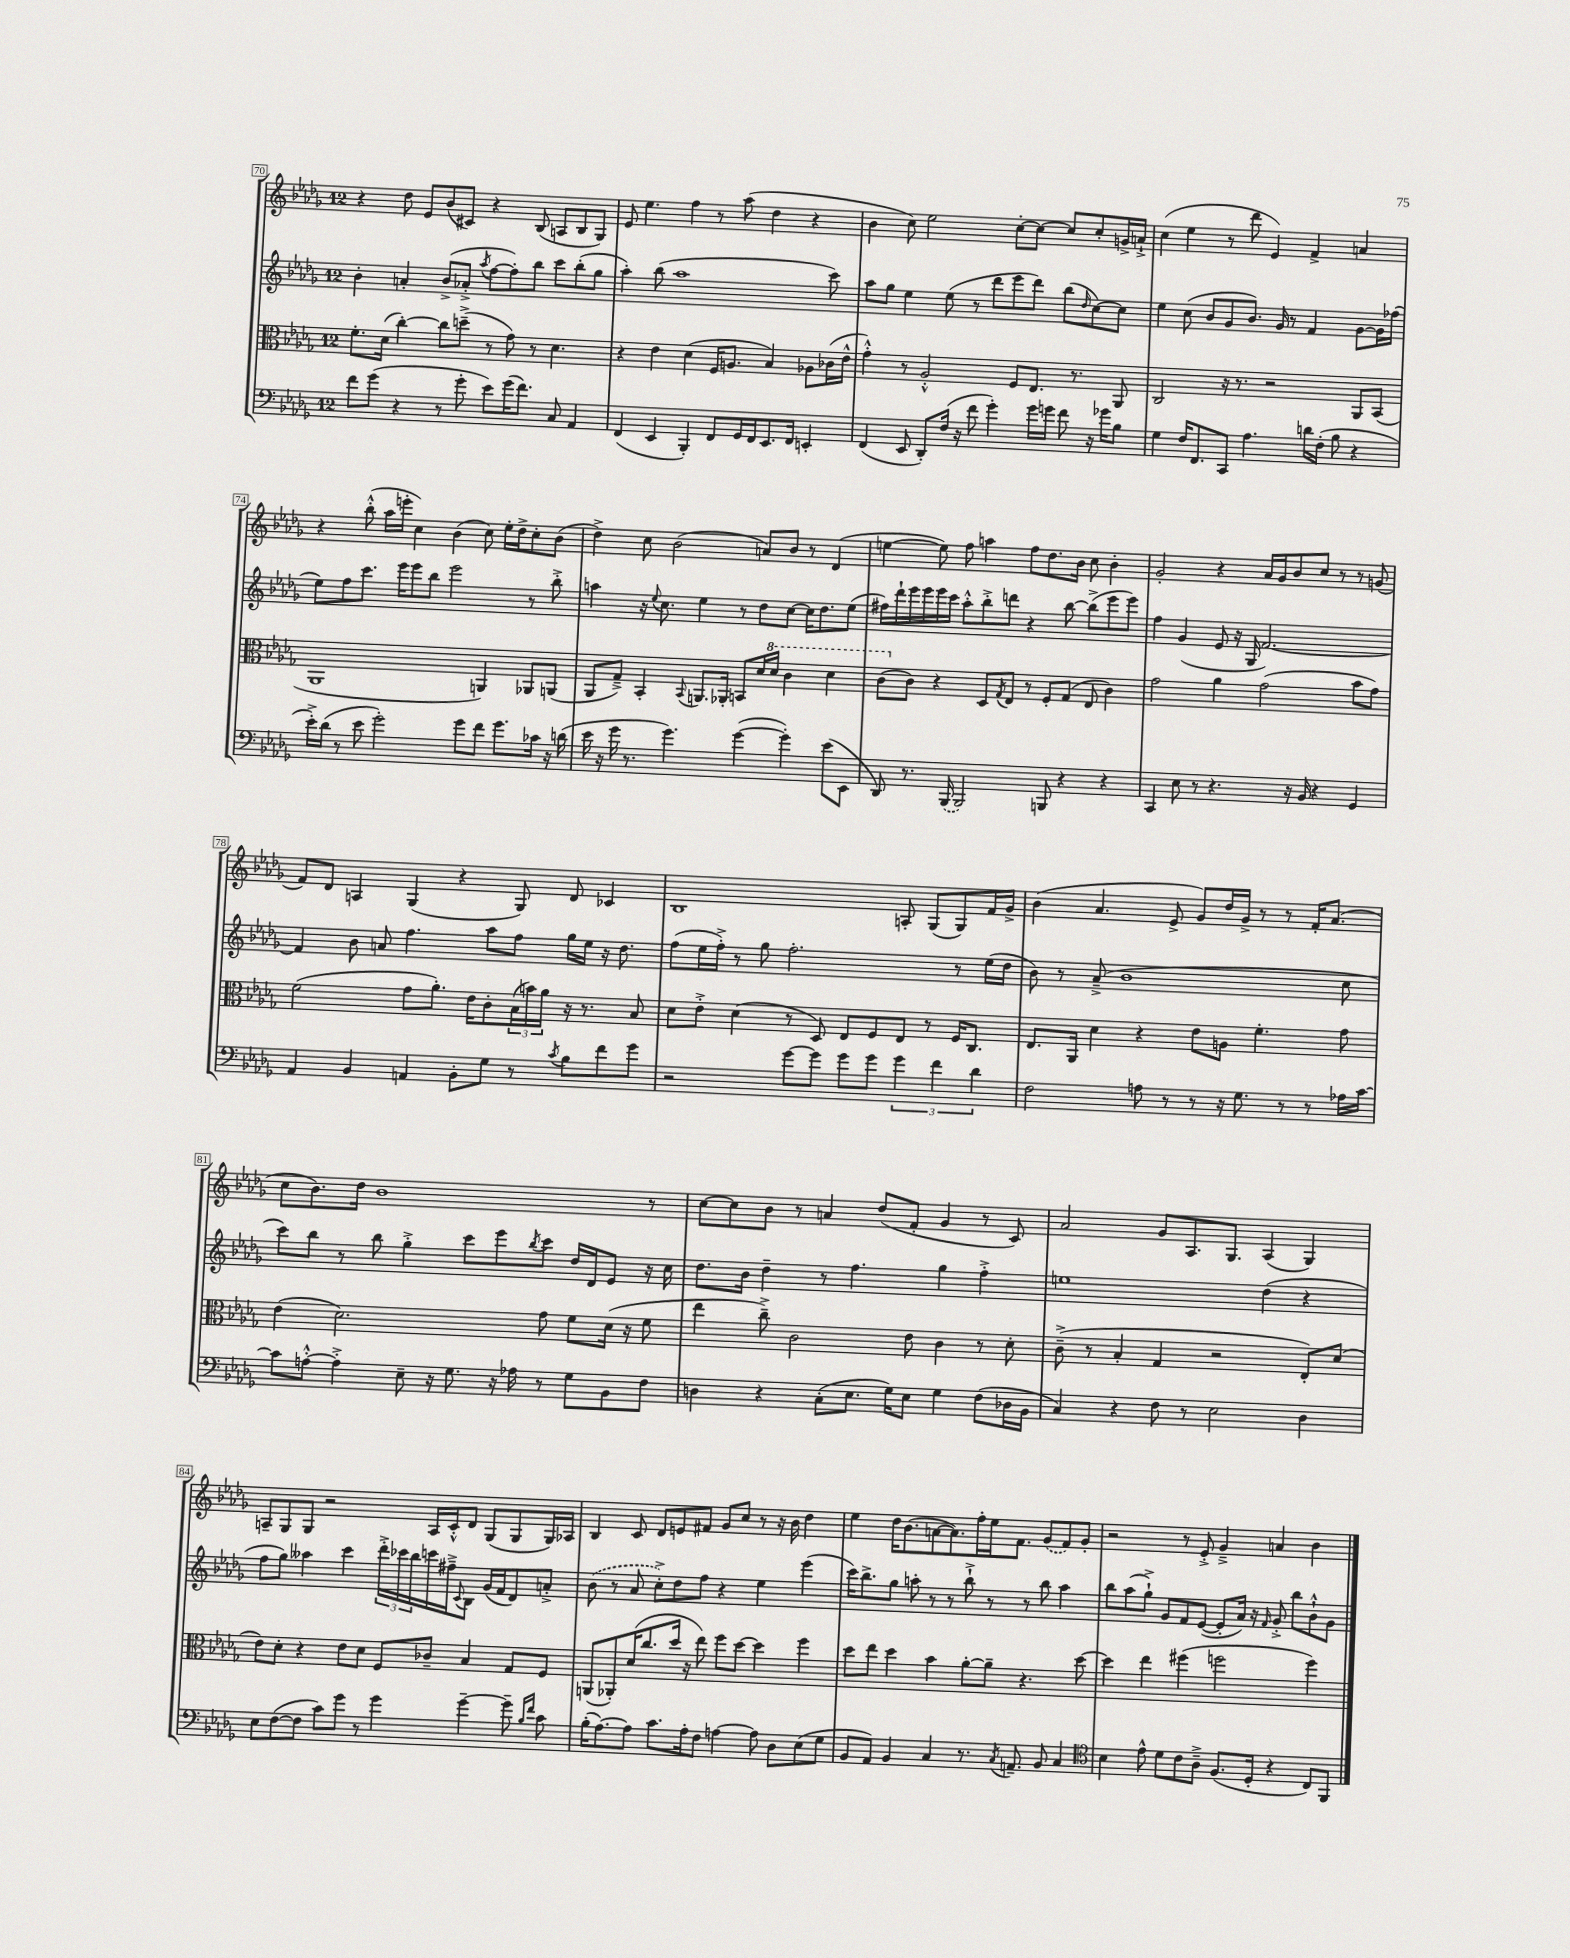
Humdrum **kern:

**kern	**kern	**kern	**kern
*part4	*part3	*part2	*part1
*staff4	*staff3	*staff2	*staff1
*clefF4	*clefC3	*clefG2	*clefG2
*k[b-e-a-d-g-]	*k[b-e-a-d-g-]	*k[b-e-a-d-g-]	*k[b-e-a-d-g-]
*M12/8	*M12/8	*M12/8	*M12/8
=70	=70	=70	=70
8f\L	8.f'\L	4b-'\	4r
(8g-\J	.	.	.
.	(16d-\Jk	.	.
4r	[4cc'\)	4an'/	8dd-\
.	.	.	8e-/L
8r	8cc\L]	(8b-^/L	(8b-/
8g-'\	(8ddn~^\J	8a-X'^/J	8c#X/J)
.	.	8qaa-/	.
8e-\L)	8r	[8ff\L	4r
(16g-\K	8g-\)	8ff'\])	.
8.f\J)	.	.	.
.	8r	8bb-\J	(8B-/
8C/	4.d-\	8ccc\L	8An/L
4AA-/	.	(8bb-'\	8B-/
.	.	8gg-\J	8G-/J)
=71	=71	=71	=71
(4FF/	4r	4aa-'\)	8e-/
.	.	.	4.ee-\
4EE-/	4e-\	(8bb-\	.
.	.	1aa-	.
4BBB-'/)	(4d-\	.	4ff\
8FF/L	16F/KL	.	8r
.	8.An/J	.	.
16GG-/L	.	.	(8aa-\
16FF/J	.	.	.
8.EE-/	4B-/)	.	4dd-\
16FF/Jk	.	.	.
4EEn'/	8A-X\L	.	4r
.	(16c-X\L	8ccc\)	.
.	16e-^^\JJ	.	.
=72	=72	=72	=72
(4FF/	4g-'^^\)	8aa-\L	4b-\
.	.	8gg-\J	.
8EE-/	8r	4ee-\	8cc\)
8DD-'/L)	2A-'^^/	.	2ee-\
(16F/Jk	.	(8ee-\	.
16r	.	.	.
8f\	.	8r	.
4g-'\)	.	8ddd-\L	.
.	8F/L	8eee-\	[8cc'\L
16g-\LL	8.E-/J	8ddd-\J)	8cc\J_
16gn\JJ	.	.	.
8f\	.	(8bb-\L	8cc/L]
.	8.r	.	.
.	.	16qqdd-/	.
16r	.	[8cc\)	8cc'/
16g-X\KL	.	.	.
8B-\J	8AA-/	8cc\J]	16gn^/L
.	.	.	16an`^/JJ
=73	=73	=73	=73
4G-\	2C/	4ee-\	(4cc\
16F/KL	.	(8cc\	4ee-\
8.FF/	.	.	.
.	.	8b-/L	.
8CC/J	16r	8g-/	8r
.	8.r	.	.
4.A-\	.	8.b-/J)	8ddd-\
.	2r	.	4e-/)
.	.	16g-/	.
.	.	8r	.
16dn\LL	.	4f/	4f^/
(16F'\JJ	.	.	.
8B-\	.	.	.
4r	8AA-/L	[8g-\L	4an/
.	(8BB-/J	16g-\L]	.
.	.	(16ff-X\JJ	.
!!LO:LB:g=z
=74	=74	=74	=74
16e-'^\LL)	1AA-	8ee-\L)	4r
(16d-\JJ	.	.	.
8r	.	8ff\	.
8e-\	.	8.ccc\J	(8bb-'^^\
2g-'\)	.	.	16aa-\LL
.	.	16eee-\KL	16eeen'\JJ
.	.	8eee-\	4cc\)
.	.	8bb-\J	.
.	.	2eee-\	(4b-\
8g-\L	.	.	.
8f\J	4AAn/)	.	8cc\)
8.g-\L	.	.	16ee-'\LL
.	.	.	16dd-^\J
.	8AA-X/L	8r	8cc'\
16c-X\Jk	.	.	.
16r	(8AAn/J	8bb-'^\	(8b-\J
(16dn\	.	.	.
=75	=75	=75	=75
16e-\	8AA-/L	4aan\	4dd-^\)
16r	.	.	.
16g-\	8G-~^/J)	.	.
8.r	.	.	.
.	4BB-'/	16r	8cc\
.	.	8qqee-/	.
.	.	8.cc\	.
4.g-\)	.	.	(2b-\
.	8qqBB-/	.	.
.	8.AAn/L	4ee-\	.
.	16AA-X'/Jk	.	.
([4g-\	8BBn/L	8r	.
.	16d-/L	8dd-\L	8an/L)
*	*8va	*	*
.	16dd-/JJ	.	.
4g-'\])	4cc\	[8cc\J	8b-/J
.	.	16cc\KL]	8r
.	.	8.dd-\	.
(8e-\L	4dd-\	.	(4d-/
8EE-\J	.	(8ee-\J	.
=76	=76	=76	=76
8DD-/)	(8cc\L	16ff#X\LL)	[4een\
.	.	16ddd-`\	.
*	*X8va	*	*
8.r	8c\J)	16eee-\	.
.	.	16eee-\	.
.	4r	16eee-\	8ee\])
(16BBB-/	.	16ccc\JJ	.
2BBB-/)	.	8aa-'^^\L	8ff\
.	8D-/L	8bb-'^\	4aan\
.	8qG-/	.	.
.	8E-/J	8dddn\J	.
.	8r	4r	8ff\L
8BBBn/	8F'/L	.	8.dd-\
4r	(8G-/J	[8bb-\	.
.	.	.	16b-\Jk
.	8E-/	(8bb-^\L]	8cc\
4r	4c\)	8eee-\	4b-'\
.	.	8eee-\J)	.
=77	=77	=77	=77
4CC/	2g-\	4ff\	2g-'/
8E-\	.	(4g-/	.
8r	.	.	.
4.r	4a-\	8e-/	4r
.	.	16r	.
.	.	16G-/	.
.	(2g-\	[2.f/)	16a-/LL
.	.	.	16g-/J
16r	.	.	8b-/
16BB-/	.	.	.
4r	.	.	8cc/J
.	.	.	8r
4GG-/	8b-\L	.	8r
.	8g-\J)	.	(8gn/
!!LO:LB:g=z
=78	=78	=78	=78
4AA-/	(2f\	4f/]	8f/L)
.	.	.	8d-/J
4BB-/	.	8b-\	4An/
.	.	8an/	.
4AAn/	8g-\L	4.ff\	(4G-/
.	8.a-'\J)	.	.
8BB-'\L	.	.	4r
.	16e-\KL	.	.
8G-\J	8c'\	8aa-\L	.
8r	(24B-\L	8ff\J	8G-/)
.	24bn\)	.	.
.	24a-\JJ	.	.
8qc/	.	.	.
8B-\L	16r	16gg-\LL	8d-/
.	8.r	16ee-\JJ	.
8f\	.	16r	4c-X/
.	.	8.dd-\	.
8g-\J	8B-/	.	.
=79	=79	=79	=79
2r	8d-\L	(8ff\L	1B-
.	8e-'^\J	16ee-\L	.
.	.	16ff'^\JJ)	.
.	(4d-\	8r	.
.	.	8gg-\	.
[8g-\L	8r	2.ff'\	.
8g-\J]	8D-/)	.	.
8g-\L	8E-/L	.	.
8g-\J	8F/	.	.
6g-\	8E-/J	.	8An'/
.	8r	.	(8G-/L
6f\	.	.	.
.	16F/KL	8r	8G-/)
.	8.C/J	.	.
6d-\	.	.	.
.	.	(16ee-\LL	16f/L
.	.	16dd-\JJ	16g-^/JJ
=80	=80	=80	=80
2F\	8.E-/L	8b-\)	(4b-\
.	.	8r	.
.	16AA-/Jk	.	.
.	4d-\	(8a-~^/	4.a-/
.	.	1b-	.
8An\	4r	.	.
8r	.	.	8e-^/
8r	8e-\L	.	8g-/L)
16r	8An\J	.	16dd-/L
8.G-\	.	.	16g-^/JJ
.	4.f'\	.	8r
8r	.	.	8r
8r	.	.	16f'/KL
.	.	.	(8.a-/J
16A-X\LL	8g-\	8cc\	.
[16c\JJ	.	.	.
!!LO:LB:g=z
=81	=81	=81	=81
8c\L]	(4e-\	8ccc\L)	8cc\L
[8An'^^\J	.	8bb-\J	8.b-\)
4A'^\]	2.d-\)	8r	.
.	.	.	16dd-\Jk
.	.	8bb-\	1b-
8E-~\	.	4gg-'^\	.
16r	.	.	.
8.G-\	.	.	.
.	.	8ccc\L	.
16r	.	8eee-\	.
16A-X\	.	.	.
.	.	8qbb-/	.
8r	8g-\	8ccc\J	.
8G-\L	8f\L	16dd-/LL	.
.	.	16d-/J	.
8BB-\	(16d-\Jk	8e-/J	.
.	16r	.	.
8F\J	8f\	16r	8r
.	.	16cc\	.
=82	=82	=82	=82
4Dn\	4ee-\	8.dd-\L	[8cc\L
.	.	.	8cc\]
.	.	16b-\Jk	.
4r	8cc~^\)	4dd-~\	8b-\J
.	2c\	.	8r
(8C'\L	.	8r	4an/
8.E-\J	.	4.ff\	.
.	.	.	(8dd-/L
16G-\KL)	.	.	.
8E-\J	8e-\	.	8f'/J
4G-\	4c\	4gg-\	4g-/
(8F\L	8r	4ff'^\	8r
16D-X\L	8d-'\	.	8c/)
16BB-\JJ	.	.	.
=83	=83	=83	=83
4C/)	(8c~^\	1een	2a-/
.	8r	.	.
4r	4B-'/	.	.
8F\	4G-/	.	8g-/L
8r	.	.	8.A-/
2E-\	2r	.	.
.	.	.	8.G-/J
.	.	(4dd-\	(4A-/
4D-\	8E-'/L)	4r	4G-/)
.	(8d-/J	.	.
!!LO:LB:g=z
=84	=84	=84	=84
8E-\L	8e-\L)	8ff\L	8An~/L
([8F\	8d-'\J	8gg-\J)	8G-/
8F\J]	4r	4aa--X\	8G-/J
8c\L)	.	.	2r
8g-\J	8e-\L	4ccc\	.
8r	8d-\J	.	.
4g-\	8F/L	24ddd-'^\LL	.
.	.	24ccc-X\	.
.	.	24bb-\	.
.	8c-X~/J	16cccn\	16A/LL
.	.	16ff#X~^\J	16c'^^/J
.	.	8qqc/	.
[4g-~\	4B-/	8B-\J	8d-/J
.	.	(16g-/LL	(8G-/L
.	.	16f/J	.
8g-~\]	8G-/L	8d-/)	8G-/
16qqB-/LL	.	.	.
16qqf/JJ	.	.	.
8c\	8F/J	8an'^/J	16G-/L)
.	.	.	16A-X/JJ
=85	=85	=85	=85
(16B-'\KL	(8AAn/L	(8b-\	4B-/
[8.A-\)	.	.	.
.	8AA-X'/)	8r	.
8A-\J]	(16d-/K	8a-/	8c/
.	8.cc/	.	.
8.c\L	.	8cc'^\L)	8d-/L
.	16dd-/Jk	8dd-\	8en/
16A-'\k	16r	.	.
8F\J	8ee-\)	8ff\J	8f#X/J
[4An\	8ff\L	4r	8g-/L
.	[8dd-\J	.	8cc/J
8A\]	4dd-\]	4ee-\	8r
8D-\L	.	.	16r
.	.	.	16b-\
(8E-\	4ff\	(4eee-\	4dd-\
8G-\J	.	.	.
=86	=86	=86	=86
8BB-/L	8dd-\L	16ccc\KL)	4ee-\
.	.	8.bb-^\	.
8AA-/J)	8ee-\J	.	.
4BB-/	4dd-\	8gg-\J	16dd-\KL
.	.	.	(8.b-\
.	.	8aan'\	.
4C/	4b-\	8r	[8an\
.	.	8r	8.a\])
8.r	[8a-'\L	8bb-`^\	.
.	.	.	16ff'\L
.	8a-~\J]	8r	16ee-\J
8qC/	.	.	.
8.AAn~/	.	.	8.f\J
.	4.r	8r	.
8BB-/	.	8bb-\	(8g-/L
4C/	.	4aa\	8f/)
.	[8dd-\	.	8g-'/J
=87	=87	=87	=87
*clefC4	*	*	*
4B-\	4dd-\]	8bb-\L	2r
.	.	(8aa-\	.
8e-^^\	4ee-\	8gg-`^\J)	.
8d-\L	.	8g-/L	.
8c\	(4ff#X\	8f/	8r
8A-~^\J	.	([8e-/J	8e-'^/
(8.F/L	2ffn\	8e-'/L]	4g-~^/
.	.	16a-/Jk)	.
16D-'/Jk	.	16r	.
.	.	16qqf/	.
4r	.	8g-'^/	4an/
.	.	8bb-\L	.
8C/L)	4ff\)	8b-`^^\	4b-\
8FF/J	.	8g-\J	.
==	==	==	==
*-	*-	*-	*-
